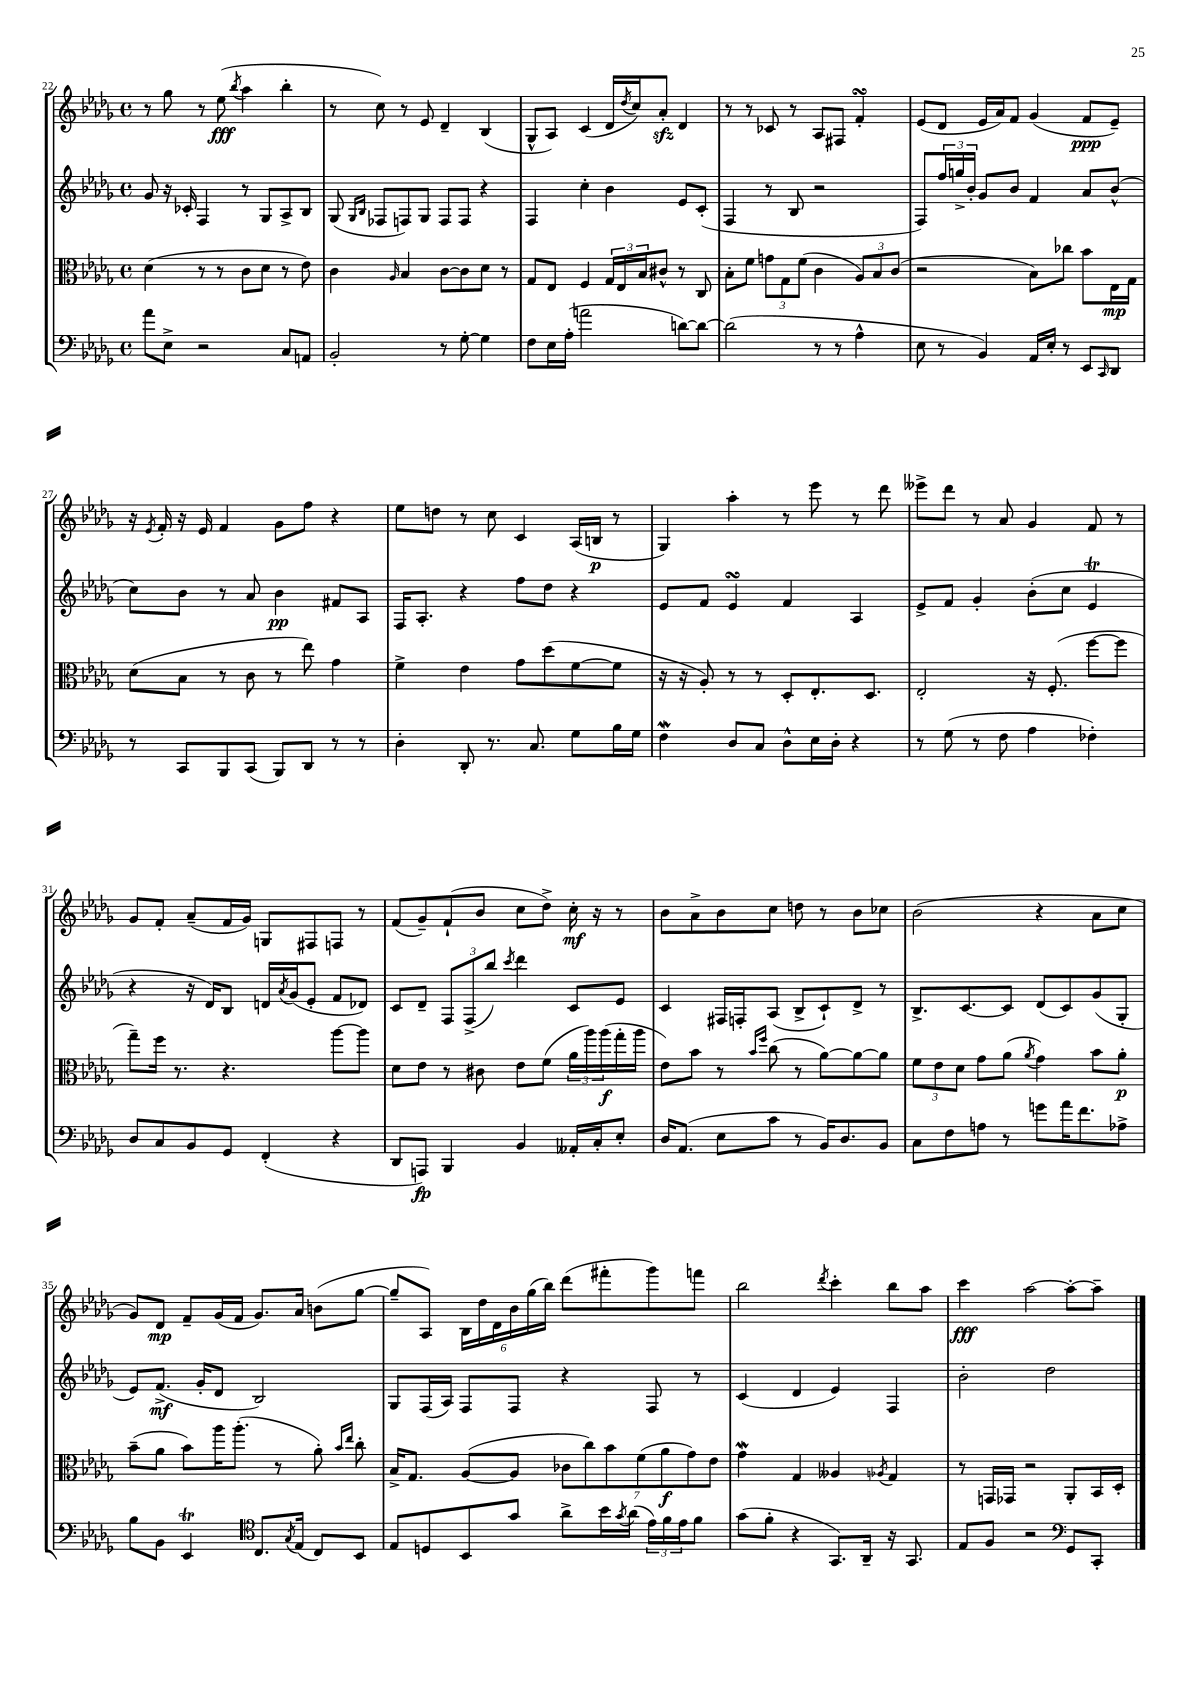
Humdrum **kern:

**kern	**dynam	**kern	**dynam	**kern	**dynam	**kern	**dynam
*part4	*part4	*part3	*part3	*part2	*part2	*part1	*part1
*staff4	*staff4	*staff3	*staff3	*staff2	*staff2	*staff1	*staff1
*clefF4	*	*clefC3	*	*clefG2	*	*clefG2	*
*k[b-e-a-d-g-]	*	*k[b-e-a-d-g-]	*	*k[b-e-a-d-g-]	*	*k[b-e-a-d-g-]	*
*M4/4	*	*M4/4	*	*M4/4	*	*M4/4	*
*met(c)	*	*met(c)	*	*met(c)	*	*met(c)	*
=22	=22	=22	=22	=22	=22	=22	=22
8a-\L	.	(4d-\	.	8g-/	.	8r	.
8E-^\J	.	.	.	16r	.	8gg-\	.
.	.	.	.	16c-X'/	.	.	.
2r	.	8r	.	4F/	.	8r	.
.	.	8r	.	.	.	(8ee-\	fff
.	.	.	.	.	.	8qbb-/	.
.	.	8c\L	.	8r	.	4aa-\	.
.	.	8d-\J	.	8G-/L	.	.	.
8C/L	.	8r	.	8A-^/	.	4bb-'\	.
8AAn/J	.	8e-\)	.	8B-/J	.	.	.
=23	=23	=23	=23	=23	=23	=23	=23
2BB-'/	.	4c\	.	(8G-/	.	8r	.
.	.	.	.	16qqG-/LL	.	.	.
.	.	.	.	16qqB-/JJ	.	.	.
.	.	.	.	8F-X/L	.	8cc\)	.
.	.	16qqA-/	.	.	.	.	.
.	.	4B-/	.	8Fn/)	.	8r	.
.	.	.	.	8G-/J	.	8e-/	.
8r	.	[8c\L	.	8F/L	.	4d-~/	.
[8G-'\	.	8c\]	.	8F/J	.	.	.
4G-\]	.	8d-\J	.	4r	.	(4B-/	.
.	.	8r	.	.	.	.	.
=24	=24	=24	=24	=24	=24	=24	=24
8F\L	.	8G-/L	.	4F/	.	8G-^^/L	.
16E-\L	.	8E-/J	.	.	.	8A-/J)	.
(16A-'\JJ	.	.	.	.	.	.	.
2an\	.	4F/	.	4cc'\	.	(4c/	.
.	.	24G-/LL	.	4b-\	.	16d-/LL	.
.	.	24E-/	.	.	.	.	.
.	.	.	.	.	.	8qdd-/	.
.	.	.	.	.	.	16cc/J)	.
.	.	24B-/J	.	.	.	.	.
.	.	8c#X^^/J	.	.	.	8a-zz'/J	.
[8dn\L)	.	8r	.	8e-/L	.	4d-/	.
8d\J_	.	8C/	.	(8c'/J	.	.	.
=25	=25	=25	=25	=25	=25	=25	=25
(2d\]	.	8B-'\L	.	4F/	.	8r	.
.	.	8f\J	.	.	.	8r	.
.	.	12gn\L	.	8r	.	8c-X/	.
.	.	12G-\	.	.	.	.	.
.	.	.	.	8B-/	.	8r	.
.	.	(12f\J	.	.	.	.	.
8r	.	4c\	.	2r	.	8A-/L	.
8r	.	.	.	.	.	8F#X/J	.
4A-^^\	.	12A-/L)	.	.	.	4fsSsS'/	.
.	.	12B-/	.	.	.	.	.
.	.	(12c/J	.	.	.	.	.
=26	=26	=26	=26	=26	=26	=26	=26
8E-\	.	2r	.	8F/L)	.	(8e-/L	.
8r	.	.	.	24ff/L	.	8d-/J	.
.	.	.	.	24ggn^/	.	.	.
.	.	.	.	24b-'/JJ	.	.	.
4BB-/)	.	.	.	8g-/L	.	16e-/LL	.
.	.	.	.	.	.	16a-/J)	.
.	.	.	.	8b-/J	.	8f/J	.
16AA-/LL	.	8B-\L)	.	4f/	.	(4g-/	.
16E-'/JJ	.	.	.	.	.	.	.
8r	.	8cc-X\J	.	.	.	.	.
8EE-/L	.	8b-\L	.	8a-/L	.	8f/L	ppp
16qqCC/	.	.	.	.	.	.	.
8DD-/J	.	16E-\L	mp	(8b-^^/J	.	8e-~/J)	.
.	.	16G-\JJ	.	.	.	.	.
!!LO:LB:g=z
=27	=27	=27	=27	=27	=27	=27	=27
8r	.	(8d-\L	.	8cc\L)	.	16r	.
.	.	.	.	.	.	8qe-/	.
.	.	.	.	.	.	16f'/	.
8CC/L	.	8B-\J	.	8b-\J	.	16r	.
.	.	.	.	.	.	16e-/	.
8BBB-/	.	8r	.	8r	.	4f/	.
(8CC/J	.	8c\	.	8a-/	.	.	.
8BBB-/L)	.	8r	.	4b-\	pp	8g-\L	.
8DD-/J	.	8ee-\)	.	.	.	8ff\J	.
8r	.	4g-\	.	8f#X/L	.	4r	.
8r	.	.	.	8A-/J	.	.	.
=28	=28	=28	=28	=28	=28	=28	=28
4D-'\	.	4f^\	.	16F/KL	.	8ee-\L	.
.	.	.	.	8.A-'/J	.	.	.
.	.	.	.	.	.	8ddn\J	.
8DD-'/	.	4e-\	.	4r	.	8r	.
8.r	.	.	.	.	.	8cc\	.
.	.	8g-\L	.	8ff\L	.	4c/	.
8.C/	.	.	.	.	.	.	.
.	.	(8dd-\	.	8dd-\J	.	.	.
8G-\L	.	[8f\	.	4r	.	(16A-/LL	.
.	.	.	.	.	.	16Bn/JJ	p
16B-\L	.	8f\J]	.	.	.	8r	.
16G-\JJ	.	.	.	.	.	.	.
=29	=29	=29	=29	=29	=29	=29	=29
4FW\	.	16r	.	8e-/L	.	4G-/)	.
.	.	16r	.	.	.	.	.
.	.	8A-'/)	.	8f/J	.	.	.
8D-/L	.	8r	.	4e-sSSS/	.	4aa-'\	.
8C/J	.	8r	.	.	.	.	.
8D-^^\L	.	8D-'/L	.	4f/	.	8r	.
16E-\L	.	8.E-'/	.	.	.	8eee-\	.
16D-'\JJ	.	.	.	.	.	.	.
4r	.	.	.	4A-/	.	8r	.
.	.	8.D-/J	.	.	.	.	.
.	.	.	.	.	.	8ddd-\	.
=30	=30	=30	=30	=30	=30	=30	=30
8r	.	2E-'/	.	8e-^/L	.	8eee--X^\L	.
(8G-\	.	.	.	8f/J	.	8ddd-\J	.
8r	.	.	.	4g-'/	.	8r	.
8F\	.	.	.	.	.	8a-/	.
4A-\	.	16r	.	(8b-'\L	.	4g-/	.
.	.	(8.F'/	.	.	.	.	.
.	.	.	.	8cc\J	.	.	.
4F-X'\)	.	[8ff\L	.	4e-T/	.	8f/	.
.	.	8ff\J]	.	.	.	8r	.
!!LO:LB:g=z
=31	=31	=31	=31	=31	=31	=31	=31
8D-/L	.	8gg-~\L)	.	4r	.	8g-/L	.
8C/	.	16ff\Jk	.	.	.	8f'/J	.
.	.	8.r	.	.	.	.	.
8BB-/	.	.	.	16r	.	(8a-~/L	.
.	.	.	.	16d-/KL)	.	.	.
8GG-/J	.	4.r	.	8B-/J	.	16f/L	.
.	.	.	.	.	.	16g-/JJ)	.
(4FF'/	.	.	.	16dn/LL	.	8Gn/L	.
.	.	.	.	8qa-/	.	.	.
.	.	.	.	(16g-/J	.	.	.
.	.	.	.	8e-'/J	.	8F#X/	.
4r	.	[8aa-\L	.	8f/L	.	8Fn/J	.
.	.	8aa-\J]	.	8d-X/J)	.	8r	.
=32	=32	=32	=32	=32	=32	=32	=32
8DD-/L	.	8d-\L	.	8c/L	.	(8f/L	.
8AAAn/J)	fp	8e-\J	.	8d-~/J	.	8g-~/)	.
4BBB-/	.	8r	.	12F/L	.	(8f`/	.
.	.	.	.	(12F^/	.	.	.
.	.	8c#X\	.	.	.	8b-/J	.
.	.	.	.	12bb-/J)	.	.	.
.	.	.	.	8qccc/	.	.	.
4BB-/	.	8e-\L	.	4ddd-\	.	8cc\L	.
.	.	(8f\J	.	.	.	8dd-^\J)	.
16AA--X'/LL	.	24a-\LL	.	8c/L	.	16cc'\	mf
.	.	24aa-\)	.	.	.	.	.
16C'/J	.	.	.	.	.	16r	.
.	.	(24aa-\	f	.	.	.	.
8E-'/J	.	16gg-'\	.	8e-/J	.	8r	.
.	.	16aa-\JJ	.	.	.	.	.
=33	=33	=33	=33	=33	=33	=33	=33
16D-/KL	.	8e-\L)	.	4c/	.	8b-\L	.
(8.AA-/J	.	.	.	.	.	.	.
.	.	8b-\J	.	.	.	8a-^\	.
8E-\L	.	8r	.	16F#X/LL	.	8b-\	.
.	.	.	.	16Fn'/J	.	.	.
.	.	16qqb-/LL	.	.	.	.	.
.	.	16qqff/JJ	.	.	.	.	.
8c\J	.	(8cc\	.	(8A-/J	.	8cc\J	.
8r	.	8r	.	8B-^/L	.	8ddn\	.
16BB-/KL)	.	[8a-\L)	.	8c`/)	.	8r	.
8.D-/	.	.	.	.	.	.	.
.	.	8a-\_	.	8d-^/J	.	8b-\L	.
8BB-/J	.	8a-\J]	.	8r	.	8cc-X\J	.
=34	=34	=34	=34	=34	=34	=34	=34
8C\L	.	12f\L	.	8.B-^/L	.	(2b-\	.
.	.	12e-\	.	.	.	.	.
8F\	.	.	.	.	.	.	.
.	.	12d-\J	.	.	.	.	.
.	.	.	.	[8.c/	.	.	.
8An\J	.	8g-\L	.	.	.	.	.
8r	.	(8a-\J	.	8c/J]	.	.	.
.	.	8qa-/	.	.	.	.	.
8gn\L	.	4g-\)	.	(8d-/L	.	4r	.
16a-\K	.	.	.	8c/)	.	.	.
8.f\	.	.	.	.	.	.	.
.	.	8b-\L	.	(8g-/	.	8a-\L	.
8A-X^\J	.	8a-'\J	p	8G-'/J	.	8cc\J	.
!!LO:LB:g=z
=35	=35	=35	=35	=35	=35	=35	=35
8B-\L	.	(8b-~\L	.	8e-/L)	.	8g-/L)	.
8BB-\J	.	8a-\J	.	(8.f^/J	mf	8d-/J	mp
4EE-T/	.	8b-\L)	.	.	.	8f~/L	.
.	.	.	.	16g-'/KL	.	.	.
.	.	16aa-\K	.	8d-/J	.	(16g-/L	.
.	.	(8.aa-'\J	.	.	.	16f/JJ	.
*clefC4	*	*	*	*	*	*	*
8.C/L	.	.	.	2B-/)	.	8.g-/L)	.
.	.	8r	.	.	.	.	.
8qG-/	.	.	.	.	.	.	.
(16E-/Jk	.	.	.	.	.	16a-/Jk	.
8C/L)	.	8a-'\)	.	.	.	(8bn\L	.
.	.	16qqb-/LL	.	.	.	.	.
.	.	16qqee-/JJ	.	.	.	.	.
8BB-/J	.	8cc'\	.	.	.	[8gg-\J	.
=36	=36	=36	=36	=36	=36	=36	=36
8E-/L	.	16B-^/KL	.	8G-/L	.	8gg-~/L]	.
.	.	8.G-/J	.	.	.	.	.
8Dn/	.	.	.	(16F/L	.	8A-/J)	.
.	.	.	.	16A-/JJ)	.	.	.
8BB-/	.	([8A-/L	.	8F/L	.	24B-\LL	.
.	.	.	.	.	.	24dd-\	.
.	.	.	.	.	.	24d-\	.
8g-/J	.	8A-/J]	.	8F/J	.	24b-\	.
.	.	.	.	.	.	(24gg-\	.
.	.	.	.	.	.	24bb-\JJ)	.
8a-^\L	.	14c-X\L	.	4r	.	(8ddd-\L	.
.	.	14cc\)	.	.	.	.	.
16b-\L	.	.	.	.	.	8fff#X'\	.
.	.	14b-\	.	.	.	.	.
8qg-/	.	.	.	.	.	.	.
(16a-\JJ	.	.	.	.	.	.	.
.	.	(14f\	.	.	.	.	.
24e-\LL)	.	.	.	8F/	.	8ggg-\)	.
.	.	14a-\	f	.	.	.	.
24f\	.	.	.	.	.	.	.
24e-\J	.	.	.	.	.	.	.
.	.	14g-\)	.	.	.	.	.
8f\J	.	.	.	8r	.	8fffn\J	.
.	.	14e-\J	.	.	.	.	.
=37	=37	=37	=37	=37	=37	=37	=37
(8g-\L	.	4g-w\	.	(4c/	.	2bb-\	.
8f'\J	.	.	.	.	.	.	.
4r	.	4G-/	.	4d-/	.	.	.
.	.	.	.	.	.	8qddd-/	.
8.GG-/L)	.	4A--X/	.	4e-/)	.	4ccc'\	.
16AA-~/Jk	.	.	.	.	.	.	.
.	.	8qA-X/	.	.	.	.	.
16r	.	4G-/	.	4F/	.	8bb-\L	.
8.GG-/	.	.	.	.	.	.	.
.	.	.	.	.	.	8aa-\J	.
=38	=38	=38	=38	=38	=38	=38	=38
8E-/L	.	8r	.	2b-'\	.	4ccc\	fff
8F/J	.	16GGn/LL	.	.	.	.	.
.	.	16GG-X/JJ	.	.	.	.	.
2r	.	2r	.	.	.	[2aa-\	.
.	.	.	.	2dd-\	.	.	.
*clefF4	*	*	*	*	*	*	*
8GG-/L	.	8AA-'/L	.	.	.	8aa-'\L_	.
8CC'/J	.	16BB-/L	.	.	.	8aa-~\J]	.
.	.	16D-'/JJ	.	.	.	.	.
==	==	==	==	==	==	==	==
*-	*-	*-	*-	*-	*-	*-	*-
